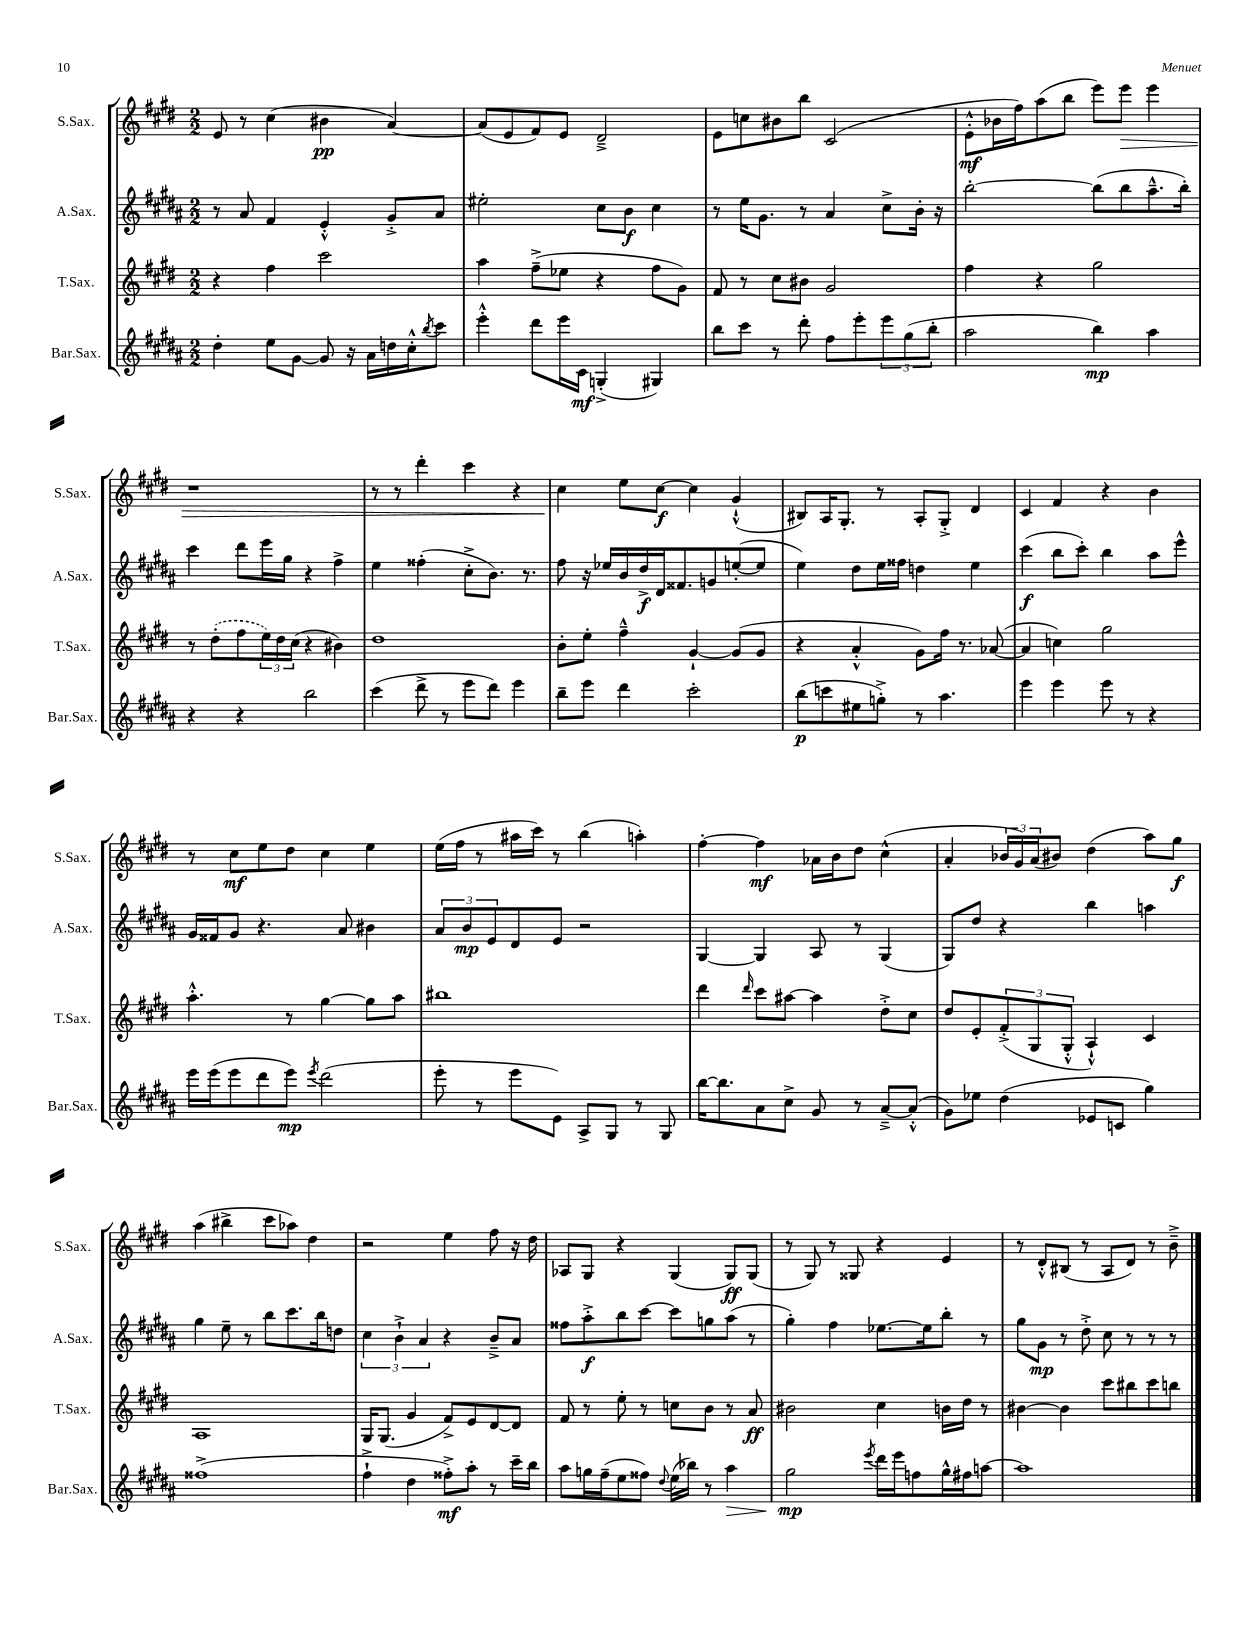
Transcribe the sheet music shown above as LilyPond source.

<<
\new StaffGroup <<
\new Staff = "s0" \with { instrumentName = "S.Sax." shortInstrumentName = "S.Sax." } {
    \clef treble \key e \major \numericTimeSignature \time 2/2
    e'8 r8 cis''4( bis'4\pp a'4~) |
    a'8( e'8 fis'8) e'8 dis'2---> |
    e'8 c''8 bis'8 b''8 cis'2( |
    e'8-.-^\mf bes'16 fis''16) a''8( b''8 e'''8) e'''8\> e'''4 |
    r1 |
    r8 r8 dis'''4-. cis'''4 r4 |
    cis''4\! e''8 cis''8~\f cis''4 gis'4-!-^( |
    bis8) a16 gis8.-. r8 a8-. gis8-.-> dis'4 |
    cis'4 fis'4 r4 b'4 |
    r8 cis''8\mf e''8 dis''8 cis''4 e''4 |
    e''16( fis''16 r8 ais''16 cis'''16) r8 b''4( a''4-.) |
    fis''4~-. fis''4\mf aes'16 b'16 dis''8 cis''4-^( |
    a'4-. \tuplet 3/2 { bes'16 gis'16) a'16( } bis'8) dis''4( a''8) gis''8\f |
    a''4( bis''4-> cis'''8 aes''8) dis''4 |
    r2 e''4 fis''8 r16 dis''16 |
    aes8 gis8 r4 gis4( gis8\ff) gis8( |
    r8 gis8) r8 gisis8 r4 e'4 |
    r8 dis'8-.-^ bis8( r8 a8 dis'8) r8 b'8---> \bar "|." |
}
\new Staff = "s1" \with { instrumentName = "A.Sax." shortInstrumentName = "A.Sax." } {
    \clef treble \key b \major \numericTimeSignature \time 2/2
    r8 ais'8 fis'4 e'4-.-^ gis'8-.-> ais'8 |
    eis''2-. cis''8 b'8\f cis''4 |
    r8 e''16 gis'8. r8 ais'4 cis''8-> b'16-. r16 |
    b''2~-. b''8( b''8 ais''8.---^ b''16-.) |
    cis'''4 dis'''8 e'''16 gis''16 r4 fis''4-> |
    e''4 fisis''4-.( cis''8-.-> b'8.) r8. |
    fis''8 r16 ees''16 b'16 dis''16->\f dis'16 fisis'8. g'8 e''8~-.( e''8 |
    e''4) dis''8 e''16 fisis''16 d''4 e''4 |
    cis'''4\f( b''8 cis'''8-.) b''4 ais''8 e'''8-^ |
    gis'16 fisis'16 gis'8 r4. ais'8 bis'4 |
    \tuplet 3/2 { ais'8 b'8\mp e'8 } dis'8 e'8 r2 |
    gis4~ gis4 ais8 r8 gis4( |
    gis8) dis''8 r4 b''4 a''4 |
    gis''4 e''8-- r8 b''8 cis'''8. b''16 d''8 |
    \tuplet 3/2 { cis''4 b'4-!-> ais'4 } r4 b'8---> ais'8 |
    fisis''8 ais''8-.->\f b''8 cis'''8~ cis'''8 g''8 ais''8( r8 |
    gis''4-.) fis''4 ees''8.~ ees''16 b''8-. r8 |
    gis''8 gis'8\mp r8 dis''8-.-> cis''8 r8 r8 r8 \bar "|." |
}
\new Staff = "s2" \with { instrumentName = "T.Sax." shortInstrumentName = "T.Sax." } {
    \clef treble \key e \major \numericTimeSignature \time 2/2
    r4 fis''4 cis'''2 |
    a''4 fis''8--->( ees''8 r4 fis''8 gis'8) |
    fis'8 r8 cis''8 bis'8 gis'2 |
    fis''4 r4 gis''2 |
    r8 \once \slurDashed dis''8-.( fis''8 \tuplet 3/2 { e''16) dis''16 cis''16( } r4 bis'4) |
    dis''1 |
    b'8-. e''8-. fis''4---^ gis'4~-! gis'8( gis'8 |
    r4 a'4-.-^ gis'8) fis''16 r8. aes'8~( |
    aes'4 c''4) gis''2 |
    a''4.-.-^ r8 gis''4~ gis''8 a''8 |
    bis''1 |
    dis'''4 \grace { dis'''16 } cis'''8 ais''8~ ais''4 dis''8-.-> cis''8 |
    dis''8 e'8-. \tuplet 3/2 { fis'8-.->( gis8 gis8-.-^ } a4-!-^) cis'4 |
    a1 |
    gis16 gis8.( gis'4 fis'8->) e'8 dis'8~ dis'8 |
    fis'8 r8 e''8-. r8 c''8 b'8 r8 a'8\ff |
    bis'2 cis''4 b'16 dis''16 r8 |
    bis'4~ bis'4 cis'''8 bis''8 cis'''8 b''8 \bar "|." |
}
\new Staff = "s3" \with { instrumentName = "Bar.Sax." shortInstrumentName = "Bar.Sax." } {
    \clef treble \key b \major \numericTimeSignature \time 2/2
    dis''4-. e''8 gis'8~ gis'8 r16 ais'16 d''16 cis''16-.-^ \acciaccatura { b''8 } cis'''8 |
    e'''4-.-^ dis'''8 e'''16 cis'16\mf g4-.->( gis4) |
    b''8 cis'''8 r8 dis'''8-. fis''8 e'''8-. \tuplet 3/2 { e'''8 gis''8( b''8-. } |
    ais''2 b''4\mp) ais''4 |
    r4 r4 b''2 |
    cis'''4( dis'''8-> r8 e'''8 dis'''8) e'''4 |
    b''8-- e'''8 dis'''4 cis'''2-. |
    b''8\p( c'''8 eis''8 g''8-.->) r8 ais''4. |
    e'''4 e'''4 e'''8 r8 r4 |
    e'''16 e'''16( e'''8 dis'''8 e'''8\mp) \acciaccatura { e'''8 } dis'''2( |
    e'''8-. r8 e'''8 e'8) ais8-> gis8 r8 gis8 |
    b''16~ b''8. ais'8 cis''8-> gis'8 r8 ais'8~---> ais'8-.-^( |
    gis'8) ees''8 dis''4( ees'8 c'8 gis''4) |
    fisis''1->( |
    fis''4-!-> dis''4 fisis''8-.->\mf) ais''8-. r8 cis'''16-- b''16 |
    ais''8 g''16 fis''16--( e''8 fisis''8) \appoggiatura { dis''8 } e''16( bes''16) r8 ais''4\> |
    gis''2\mp\! \acciaccatura { e'''8 } dis'''16 e'''16 f''8 gis''16-^ fis''16 a''8~ |
    a''1 \bar "|." |
}
>>
>>
\layout { \context { \Score \remove "Bar_number_engraver" } }
